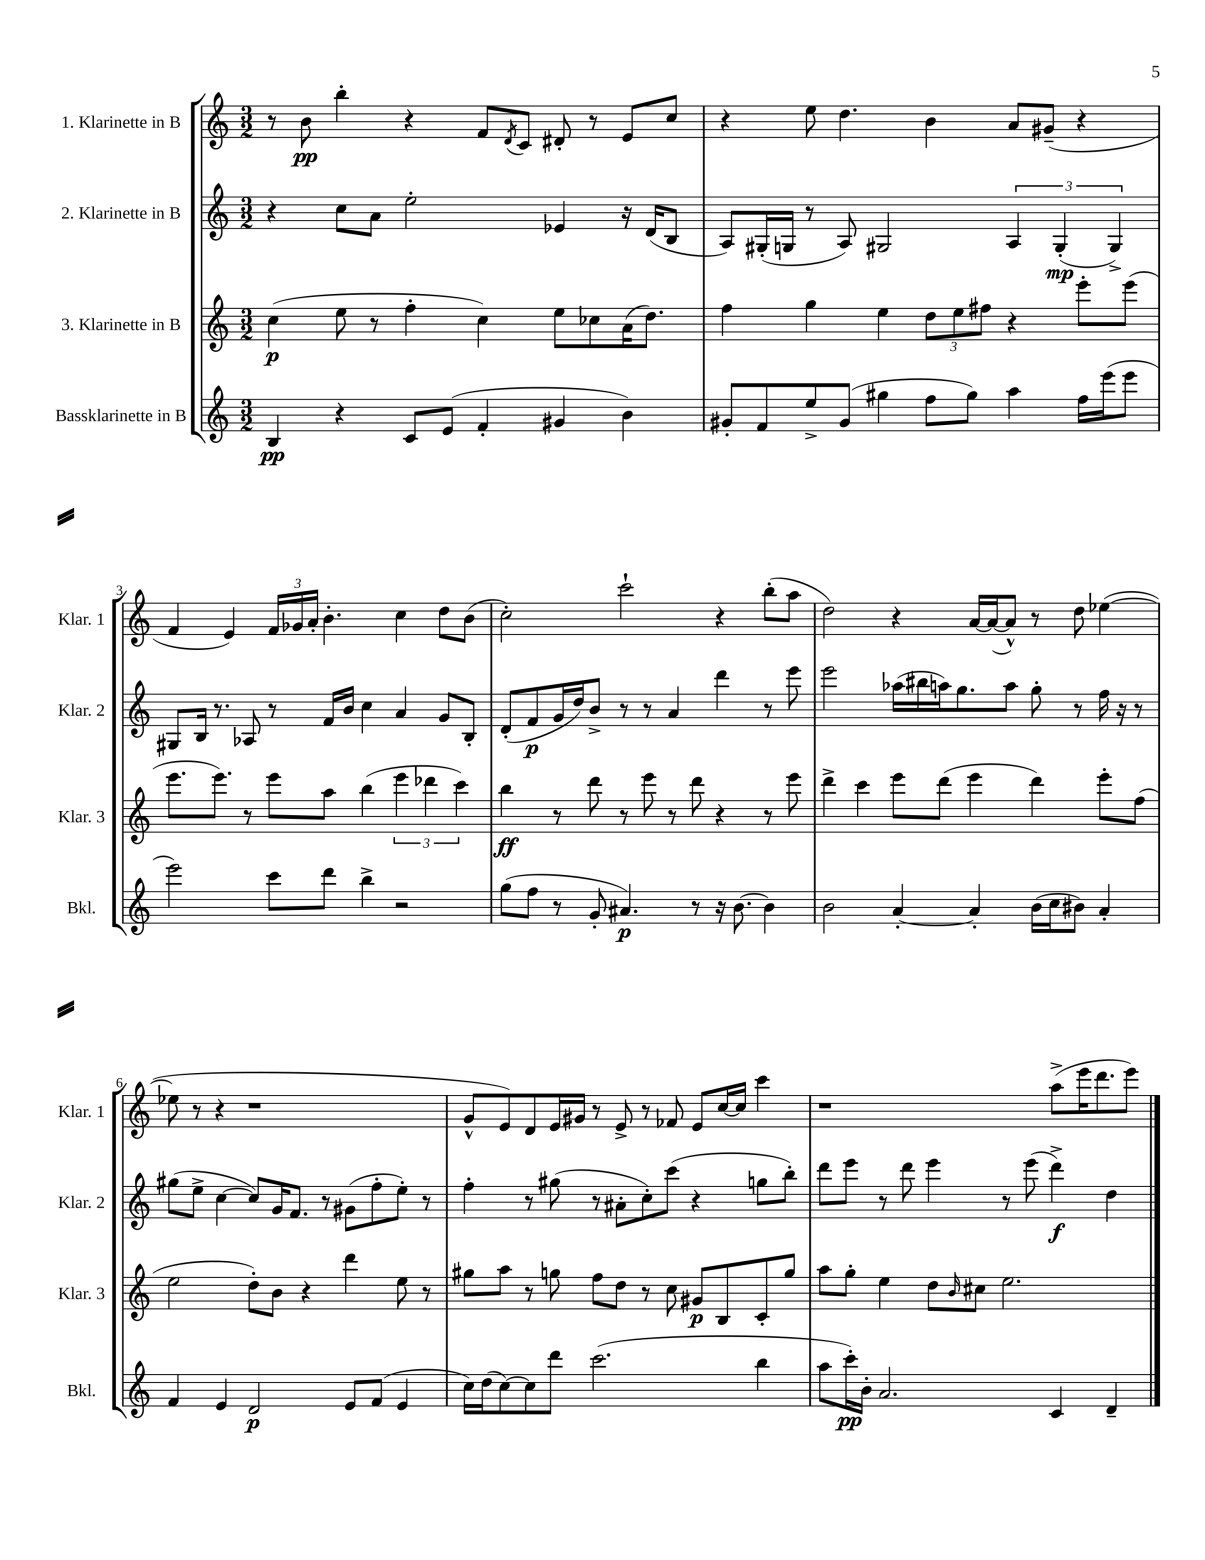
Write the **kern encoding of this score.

**kern	**dynam	**kern	**dynam	**kern	**dynam	**kern	**dynam
*part4	*part4	*part3	*part3	*part2	*part2	*part1	*part1
*staff4	*staff4	*staff3	*staff3	*staff2	*staff2	*staff1	*staff1
*I"Bassklarinette in B	*	*I"3. Klarinette in B	*	*I"2. Klarinette in B	*	*I"1. Klarinette in B	*
*I'Bkl.	*	*I'Klar. 3	*	*I'Klar. 2	*	*I'Klar. 1	*
*clefG2	*	*clefG2	*	*clefG2	*	*clefG2	*
*k[]	*	*k[]	*	*k[]	*	*k[]	*
*M3/2	*	*M3/2	*	*M3/2	*	*M3/2	*
=1	=1	=1	=1	=1	=1	=1	=1
4B/	pp	(4cc\	p	4r	.	8r	.
.	.	.	.	.	.	8b\	pp
4r	.	8ee\	.	8cc\L	.	4bb'\	.
.	.	8r	.	8a\J	.	.	.
8c/L	.	4ff'\	.	2ee'\	.	4r	.
(8e/J	.	.	.	.	.	.	.
4f'/	.	4cc\)	.	.	.	8f/L	.
.	.	.	.	.	.	8qd/	.
.	.	.	.	.	.	8c/J	.
4g#X/	.	8ee\L	.	4e-X/	.	8d#X'/	.
.	.	8cc-X\	.	.	.	8r	.
4b\)	.	(16a\K	.	16r	.	8e/L	.
.	.	8.dd\J)	.	(16d/KL	.	.	.
.	.	.	.	8B/J	.	8cc/J	.
=2	=2	=2	=2	=2	=2	=2	=2
8g#X'/L	.	4ff\	.	8A/L)	.	4r	.
8f/	.	.	.	(16G#X'/L	.	.	.
.	.	.	.	16Gn/JJ	.	.	.
8ee^/	.	4gg\	.	8r	.	8ee\	.
(8g#/J	.	.	.	8A/)	.	4.dd\	.
4gg#X\	.	4ee\	.	2G#X/	.	.	.
8ff\L	.	12dd\L	.	.	.	4b\	.
.	.	12ee\	.	.	.	.	.
8gg#\J)	.	.	.	.	.	.	.
.	.	12ff#X\J	.	.	.	.	.
4aa\	.	4r	.	6A/	.	8a/L	.
.	.	.	.	.	.	(8g#X~/J	.
.	.	.	.	(6G#'/	mp	.	.
16ff\LL	.	8eee'\L	.	.	.	4r	.
(16eee\J	.	.	.	.	.	.	.
.	.	.	.	6G#^/)	.	.	.
8eee\J	.	(8eee\J	.	.	.	.	.
!!LO:LB:g=z
=3	=3	=3	=3	=3	=3	=3	=3
2eee\)	.	8.eee\L	.	8G#X/L	.	4f/	.
.	.	.	.	16B/Jk	.	.	.
.	.	8.eee\J)	.	8.r	.	.	.
.	.	.	.	.	.	4e/)	.
.	.	8r	.	8A-X/	.	.	.
8ccc\L	.	8eee\L	.	8r	.	24f/LL	.
.	.	.	.	.	.	24g-X/	.
.	.	.	.	.	.	24a'/JJ	.
8ddd\J	.	8aa\J	.	16f/LL	.	4.b'\	.
.	.	.	.	16b/JJ	.	.	.
4bb^\	.	(4bb\	.	4cc\	.	.	.
2r	.	6eee\	.	4a/	.	4cc\	.
.	.	6ddd-X\	.	.	.	.	.
.	.	.	.	8g/L	.	8dd\L	.
.	.	6ccc\)	.	.	.	.	.
.	.	.	.	8B'/J	.	(8b\J	.
=4	=4	=4	=4	=4	=4	=4	=4
(8gg\L	.	4bb\	ff	(8d'/L	.	2cc'\)	.
8ff\J	.	.	.	8f/	p	.	.
8r	.	8r	.	16g/L	.	.	.
.	.	.	.	16dd/J)	.	.	.
8g'/	.	8ddd\	.	8b^/J	.	.	.
4.a#X/)	p	8r	.	8r	.	2ccc`\	.
.	.	8eee\	.	8r	.	.	.
.	.	8r	.	4a/	.	.	.
8r	.	8ddd\	.	.	.	.	.
16r	.	4r	.	4ddd\	.	4r	.
[8.b\	.	.	.	.	.	.	.
4b\]	.	8r	.	8r	.	(8bb'\L	.
.	.	8eee\	.	8eee\	.	8aa\J	.
=5	=5	=5	=5	=5	=5	=5	=5
2b\	.	4ddd^\	.	2eee\	.	2dd\)	.
.	.	4ccc\	.	.	.	.	.
[4a'/	.	8eee\L	.	(16aa-X\LL	.	4r	.
.	.	.	.	16bb#X\	.	.	.
.	.	(8ddd\J	.	16aan\J)	.	.	.
.	.	.	.	8.gg\	.	.	.
4a'/]	.	4eee\	.	.	.	[16a/LL	.
.	.	.	.	.	.	(16a/J_	.
.	.	.	.	8aa\J	.	8a^^/J])	.
(16b\LL	.	4ddd\)	.	8gg'\	.	8r	.
16cc\J	.	.	.	.	.	.	.
8b#X\J)	.	.	.	8r	.	8dd\	.
4a'/	.	8eee'\L	.	16ff\	.	([4ee-X\	.
.	.	.	.	16r	.	.	.
.	.	(8ff\J	.	8r	.	.	.
!!LO:LB:g=z
=6	=6	=6	=6	=6	=6	=6	=6
4f/	.	2ee\	.	(8gg#X\L	.	8ee-X\]	.
.	.	.	.	8ee^\J	.	8r	.
4e/	.	.	.	[4cc\	.	4r	.
2d/	p	8dd'\L)	.	8cc/L])	.	1r	.
.	.	8b\J	.	16g/K	.	.	.
.	.	.	.	8.f/J	.	.	.
.	.	4r	.	.	.	.	.
.	.	.	.	8r	.	.	.
8e/L	.	4ddd\	.	(8g#X\L	.	.	.
(8f/J	.	.	.	8ff'\	.	.	.
4e/	.	8ee\	.	8ee'\J)	.	.	.
.	.	8r	.	8r	.	.	.
=7	=7	=7	=7	=7	=7	=7	=7
16cc\LL)	.	8gg#X\L	.	4ff'\	.	8g^^/L	.
(16dd\J	.	.	.	.	.	.	.
[8cc\)	.	8aa\J	.	.	.	8e/)	.
8cc\]	.	8r	.	8r	.	8d/	.
8ddd\J	.	8ggn\	.	(8gg#X\	.	16e/L	.
.	.	.	.	.	.	16g#X/JJ	.
(2.ccc\	.	8ff\L	.	8r	.	8r	.
.	.	8dd\J	.	8a#X'\L	.	8e^/	.
.	.	8r	.	8cc'\)	.	8r	.
.	.	8cc\	.	(8ccc\J	.	8f-X/	.
.	.	8g#X/L	p	4r	.	8e/L	.
.	.	8B/	.	.	.	[16cc/L	.
.	.	.	.	.	.	16cc/JJ]	.
4bb\	.	8c'/	.	8ggn\L	.	4ccc\	.
.	.	8gg/J	.	8bb'\J)	.	.	.
=8	=8	=8	=8	=8	=8	=8	=8
8aa\L	.	8aa\L	.	8ddd\L	.	1r	.
16ccc'\L)	pp	8gg'\J	.	8eee\J	.	.	.
16b'\JJ	.	.	.	.	.	.	.
2.a/	.	4ee\	.	8r	.	.	.
.	.	.	.	8ddd\	.	.	.
.	.	8dd\L	.	4eee\	.	.	.
.	.	16qqb/	.	.	.	.	.
.	.	8cc#X\J	.	.	.	.	.
.	.	2.ee\	.	8r	.	.	.
.	.	.	.	(8eee\	.	.	.
4c/	.	.	.	4ddd^\)	f	(8aa^\L	.
.	.	.	.	.	.	16eee\K	.
.	.	.	.	.	.	8.ddd\	.
4d~/	.	.	.	4dd\	.	.	.
.	.	.	.	.	.	8eee\J)	.
==	==	==	==	==	==	==	==
*-	*-	*-	*-	*-	*-	*-	*-
